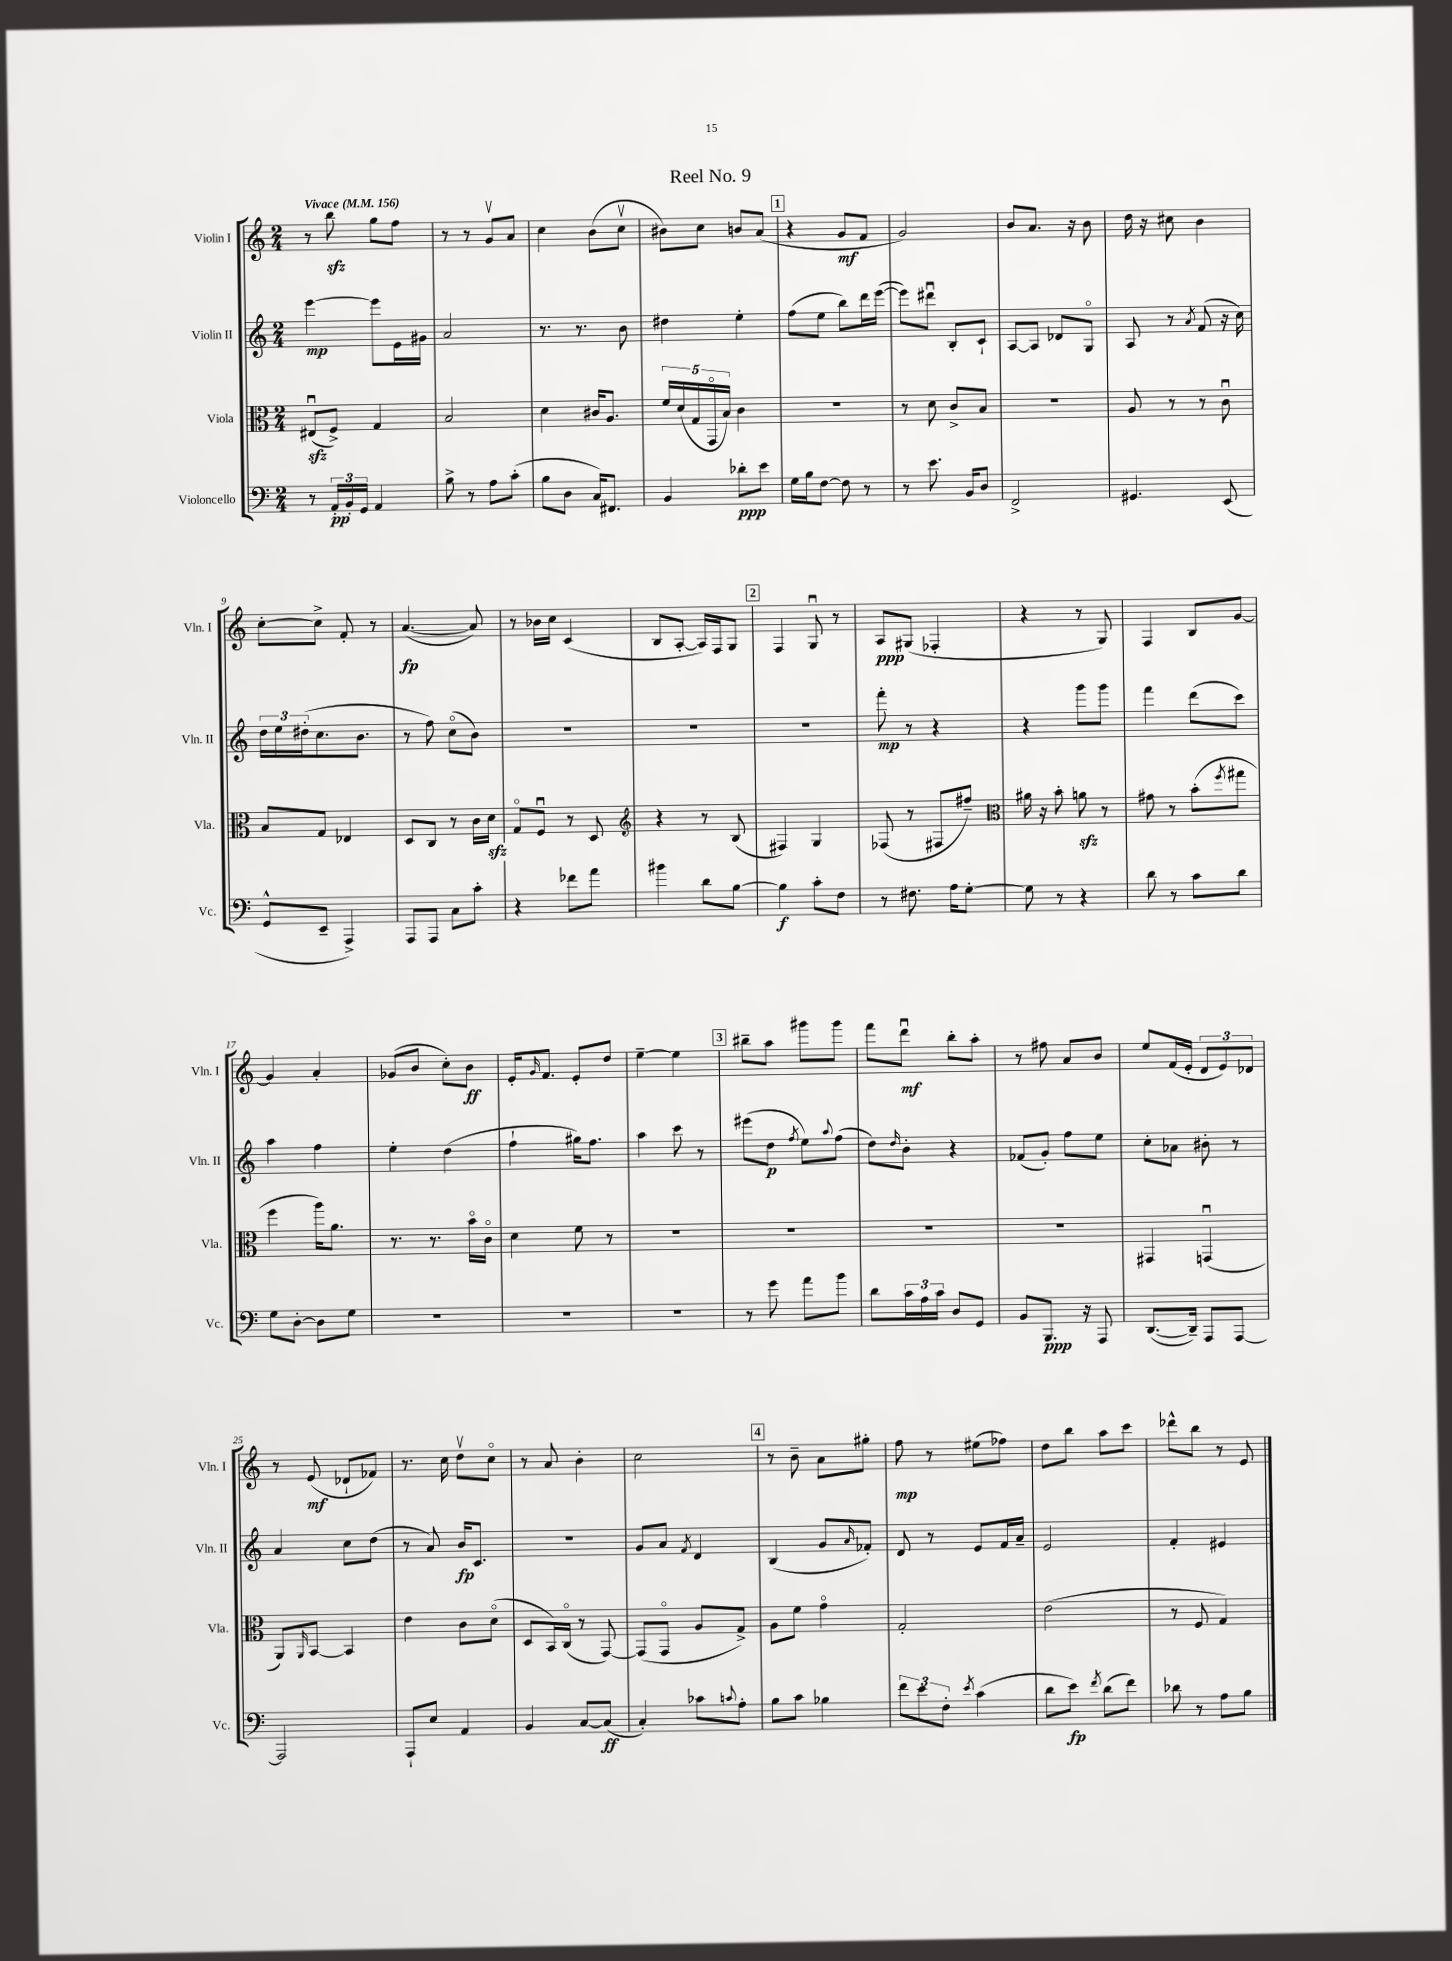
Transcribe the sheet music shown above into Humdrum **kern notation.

**kern	**dynam	**kern	**kern	**dynam	**kern	**dynam
*part4	*part4	*part3	*part2	*part2	*part1	*part1
*staff4	*staff4	*staff3	*staff2	*staff2	*staff1	*staff1
*I"Violoncello	*	*I"Viola	*I"Violin II	*	*I"Violin I	*
*I'Vc.	*	*I'Vla.	*I'Vln. II	*	*I'Vln. I	*
*clefF4	*	*clefC3	*clefG2	*	*clefG2	*
*k[]	*	*k[]	*k[]	*	*k[]	*
*M2/4	*	*M2/4	*M2/4	*	*M2/4	*
*MM156	*	*MM156	*MM156	*	*MM156	*
=1	=1	=1	=1	=1	=1	=1
!	!	!	!	!	!LO:TX:a:B:t=Vivace	!
8r	.	(8E#Xzzu/L	[4eee\	mp	8r	.
24AA'/LL	pp	8F^/J)	.	.	8bbzz\	.
24BB'/	.	.	.	.	.	.
24GG/JJ	.	.	.	.	.	.
4AA/	.	4G/	8eee\L]	.	8gg\L	.
.	.	.	16e\L	.	8ff\J	.
.	.	.	16g#X\JJ	.	.	.
=2	=2	=2	=2	=2	=2	=2
8B^\	.	2B/	2a/	.	8r	.
8r	.	.	.	.	8r	.
8A\L	.	.	.	.	8gv/L	.
(8c'\J	.	.	.	.	8a/J	.
=3	=3	=3	=3	=3	=3	=3
8B\L	.	4d\	8.r	.	4cc\	.
8D\J	.	.	.	.	.	.
.	.	.	8.r	.	.	.
16C/KL)	.	16c#X/KL	.	.	(8b\L	.
8.FF#X/J	.	8.A/J	.	.	.	.
.	.	.	8b\	.	8ccv\J	.
=4	=4	=4	=4	=4	=4	=4
4BB/	.	20f/LL	4dd#X\	.	8b#X\L)	.
.	.	(20d/	.	.	.	.
.	.	20G/	.	.	.	.
.	.	.	.	.	8cc\J	.
.	.	20GG/	.	.	.	.
.	.	20B/JJ)	.	.	.	.
8d-X'\L	ppp	4c\	4ee'\	.	8bn/L	.
8e\J	.	.	.	.	(8a/J	.
!!LO:REH:place=s1:t=1
=5	=5	=5	=5	=5	=5	=5
16G\LL	.	2r	(8ff\L	.	4r	.
16B\J	.	.	.	.	.	.
[8F\J	.	.	8ee\J	.	.	.
8F\]	.	.	8bb\L)	.	8g/L	mf
8r	.	.	16ddd\L	.	8f/J	.
.	.	.	([16eee\JJ	.	.	.
=6	=6	=6	=6	=6	=6	=6
8r	.	8r	8eee\L])	.	2g/)	.
8.e\	.	8d\	8ddd#Xu\J	.	.	.
.	.	8c^/L	8B'/L	.	.	.
16BB/KL	.	.	.	.	.	.
8D/J	.	8B/J	8c`/J	.	.	.
=7	=7	=7	=7	=7	=7	=7
2FF^/	.	2r	[8A/L	.	8b/L	.
.	.	.	8A/J]	.	8.a/J	.
.	.	.	8d-X/L	.	.	.
.	.	.	.	.	16r	.
.	.	.	8G/J	.	8b\	.
=8	=8	=8	=8	=8	=8	=8
4.GG#X/	.	8A/	8A/	.	16dd\	.
.	.	.	.	.	16r	.
.	.	8r	8r	.	8cc#X\	.
.	.	.	8qa/	.	.	.
.	.	8r	(8f/	.	4b\	.
(8EE/	.	8cu\	16r	.	.	.
.	.	.	16cc\)	.	.	.
!!LO:LB:g=z
=9	=9	=9	=9	=9	=9	=9
8GG^^/L	.	8B/L	24dd\LL	.	[8cc'\L	.
.	.	.	24ee\	.	.	.
.	.	.	(24dd#X'\J	.	.	.
8EE~/J	.	8G/J	8.cc\	.	8cc^\J]	.
4AAA^/)	.	4E-X/	.	.	8f'/	.
.	.	.	8.b\J	.	.	.
.	.	.	.	.	8r	.
=10	=10	=10	=10	=10	=10	=10
8AAA/L	.	8D/L	8r	.	([4.a/	fp
8AAA/J	.	8C/J	8ff\)	.	.	.
8C\L	.	8r	(8cc\L	.	.	.
8c'\J	.	16c\LL	8b\J)	.	8a/])	.
.	.	16dzz\JJ	.	.	.	.
=11	=11	=11	=11	=11	=11	=11
4r	.	8G/L	2r	.	8r	.
.	.	8Fu/J	.	.	16b-X\LL	.
.	.	.	.	.	16cc\JJ	.
8f-X\L	.	8r	.	.	(4c/	.
8a\J	.	8D/	.	.	.	.
=12	=12	=12	=12	=12	=12	=12
*	*	*clefG2	*	*	*	*
4b#X\	.	4r	2r	.	8B/L	.
.	.	.	.	.	[8A'/J	.
8d\L	.	8r	.	.	16A/LL])	.
.	.	.	.	.	16F/J	.
[8B\J	.	(8B/	.	.	8G/J	.
!!LO:REH:place=s1:t=2
=13	=13	=13	=13	=13	=13	=13
4B\]	f	4F#X/)	2r	.	4F/	.
8c'\L	.	4G/	.	.	8Gu/	.
8F\J	.	.	.	.	8r	.
=14	=14	=14	=14	=14	=14	=14
8r	.	(8F-X/	8fff'\	mp	8A/L	ppp
8.F#X\	.	8r	8r	.	(8G#X/J	.
.	.	8F#X/L	4r	.	4F-X'/	.
16A\KL	.	.	.	.	.	.
[8G'\J	.	8ff#X~/J)	.	.	.	.
=15	=15	=15	=15	=15	=15	=15
*	*	*clefC3	*	*	*	*
8G\]	.	16a#X\	4r	.	4r	.
.	.	16r	.	.	.	.
8r	.	8b'\	.	.	.	.
4r	.	8anzz\	8ggg\L	.	8r	.
.	.	8r	8ggg\J	.	8G/)	.
=16	=16	=16	=16	=16	=16	=16
8d\	.	8g#X\	4fff\	.	4F/	.
8r	.	8r	.	.	.	.
8c\L	.	(8b'\L	(8ddd\L	.	8B/L	.
.	.	8qff/	.	.	.	.
8d\J	.	8gg#X\J	8ccc\J)	.	[8g/J	.
!!LO:LB:g=z
=17	=17	=17	=17	=17	=17	=17
8G\L	.	4ff\	4aa\	.	4g/]	.
[8D'\J	.	.	.	.	.	.
8D\L]	.	16aa\KL)	4ff\	.	4a'/	.
.	.	8.a\J	.	.	.	.
8G\J	.	.	.	.	.	.
=18	=18	=18	=18	=18	=18	=18
2r	.	8.r	4ee'\	.	(8g-X/L	.
.	.	.	.	.	8b/J	.
.	.	8.r	.	.	.	.
.	.	.	(4dd\	.	8cc'\L)	.
.	.	16b\LL	.	.	8b\J	ff
.	.	16c\JJ	.	.	.	.
=19	=19	=19	=19	=19	=19	=19
2r	.	4d\	4ff`\	.	16e'/KL	.
.	.	.	.	.	16qqg/	.
.	.	.	.	.	8.f/J	.
.	.	8f\	16gg#X\KL)	.	8e'/L	.
.	.	.	8.ff\J	.	.	.
.	.	8r	.	.	8dd/J	.
=20	=20	=20	=20	=20	=20	=20
2r	.	2r	4aa\	.	[4ee~\	.
.	.	.	8ccc\	.	4ee\]	.
.	.	.	8r	.	.	.
!!LO:REH:place=s1:t=3
=21	=21	=21	=21	=21	=21	=21
8r	.	2r	(8eee#X\L	.	8bb#X~\L	.
8g\	.	.	8dd\J	p	8aa\J	.
.	.	.	8qff/	.	.	.
8a\L	.	.	8ee\L)	.	8ggg#X\L	.
.	.	.	8qqaa/	.	.	.
8b\J	.	.	(8ff\J	.	8ggg#\J	.
=22	=22	=22	=22	=22	=22	=22
8d\L	.	2r	8dd\L)	.	8fff\L	.
.	.	.	16qqdd/	.	.	.
24c\L	.	.	8b'\J	.	8dddu\J	mf
24A\	.	.	.	.	.	.
24c\JJ	.	.	.	.	.	.
8D/L	.	.	4r	.	8bb'\L	.
8GG/J	.	.	.	.	8aa'\J	.
=23	=23	=23	=23	=23	=23	=23
8BB/L	.	2r	(8f-X/L	.	8r	.
8.BBB/J	ppp	.	8g'/J)	.	8ff#X\	.
.	.	.	8ff\L	.	8a/L	.
16r	.	.	.	.	.	.
8AAA/	.	.	8ee\J	.	8b/J	.
=24	=24	=24	=24	=24	=24	=24
([8.DD/L	.	4GG#X/	8cc'\L	.	8ee/L	.
.	.	.	8a-X\J	.	(16f/L	.
16DD~/Jk])	.	.	.	.	16e'/JJ	.
8AAA/L	.	(4GGnu/	8b#X'\	.	12d/L	.
.	.	.	.	.	12e/)	.
[8AAA/J	.	.	8r	.	.	.
.	.	.	.	.	12d-X/J	.
!!LO:LB:g=z
=25	=25	=25	=25	=25	=25	=25
2AAA/]	.	8AA/L)	4a/	.	8r	.
.	.	16qqAA/	.	.	.	.
.	.	[8BB/J	.	.	(8e/	mf
.	.	4BB/]	8cc\L	.	8d-X`/L	.
.	.	.	(8dd\J	.	8f-X/J)	.
=26	=26	=26	=26	=26	=26	=26
8AAA`/L	.	4e\	8r	.	8.r	.
8E/J	.	.	8a/)	.	.	.
.	.	.	.	.	16cc\	.
4AA/	.	8c\L	16b/KL	fp	8ddv\L	.
.	.	.	8.c/J	.	.	.
.	.	(8d\J	.	.	8cc\J	.
=27	=27	=27	=27	=27	=27	=27
4BB/	.	8D/L	2r	.	8r	.
.	.	16BB/L)	.	.	8a/	.
.	.	(16C/JJ	.	.	.	.
[8C/L	.	8r	.	.	4b'\	.
(8C/J]	ff	[8GG/)	.	.	.	.
=28	=28	=28	=28	=28	=28	=28
4C'/)	.	(8GG/L]	8g/L	.	2cc\	.
.	.	8GG/J	8a/J	.	.	.
.	.	.	8qf/	.	.	.
8c-X\L	.	8A/L	4d/	.	.	.
8qqcn/	.	.	.	.	.	.
8A'\J	.	8G^/J)	.	.	.	.
!!LO:REH:place=s1:t=4
=29	=29	=29	=29	=29	=29	=29
8B\L	.	8A\L	(4B/	.	8r	.
8c\J	.	8f\J	.	.	8b~\	.
4B-X\	.	4g\	8g/L	.	8a\L	.
.	.	.	16qqa/	.	.	.
.	.	.	8f-X'/J)	.	8gg#X'\J	.
=30	=30	=30	=30	=30	=30	=30
12f\L	.	2G'/	8d/	.	8ff\	mp
12e\	.	.	.	.	.	.
.	.	.	8r	.	8r	.
12F'\J	.	.	.	.	.	.
8qe/	.	.	.	.	.	.
(4c\	.	.	8e/L	.	(8ee#X\L	.
.	.	.	16f/L	.	8ff-X\J)	.
.	.	.	16a~/JJ	.	.	.
=31	=31	=31	=31	=31	=31	=31
8d\L	.	(2e\	2e/	.	8dd\L	.
8e\J)	fp	.	.	.	8bb\J	.
8qf/	.	.	.	.	.	.
(8d\L	.	.	.	.	8aa\L	.
8f\J)	.	.	.	.	8ccc\J	.
=32	=32	=32	=32	=32	=32	=32
8d-X\	.	8r	4f'/	.	8ddd-X^^\L	.
8r	.	8F/	.	.	8bb\J	.
8A\L	.	4G/)	4e#X/	.	8r	.
8B\J	.	.	.	.	8e/	.
==	==	==	==	==	==	==
*-	*-	*-	*-	*-	*-	*-
